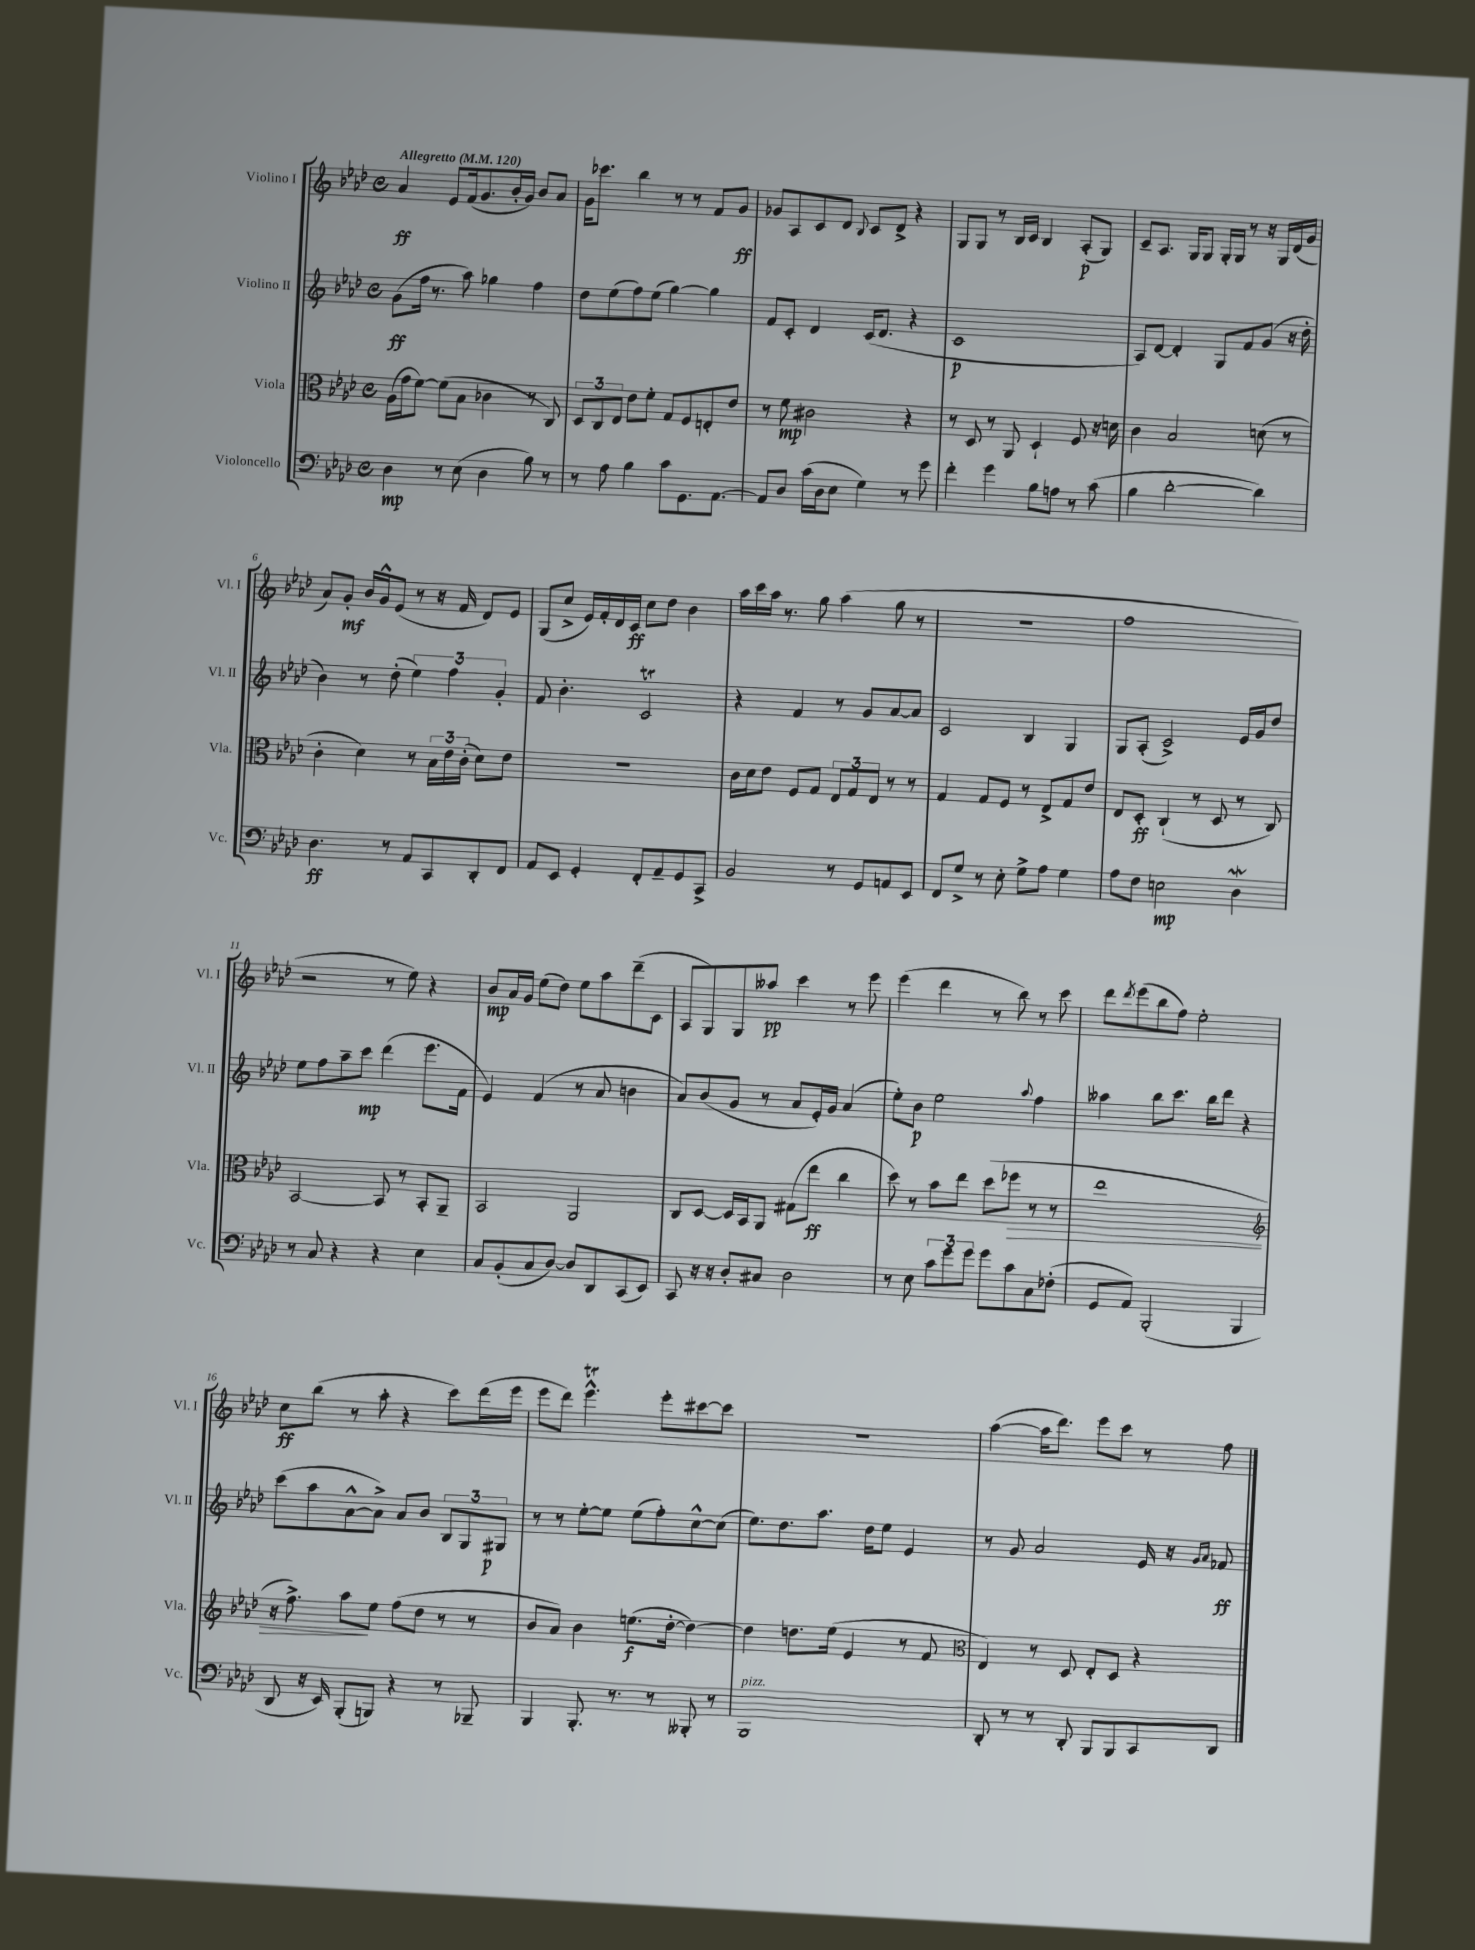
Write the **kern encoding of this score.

**kern	**dynam	**kern	**dynam	**kern	**dynam	**kern	**dynam
*part4	*part4	*part3	*part3	*part2	*part2	*part1	*part1
*staff4	*staff4	*staff3	*staff3	*staff2	*staff2	*staff1	*staff1
*I"Violoncello	*	*I"Viola	*	*I"Violino II	*	*I"Violino I	*
*I'Vc.	*	*I'Vla.	*	*I'Vl. II	*	*I'Vl. I	*
*clefF4	*	*clefC3	*	*clefG2	*	*clefG2	*
*k[b-e-a-d-]	*	*k[b-e-a-d-]	*	*k[b-e-a-d-]	*	*k[b-e-a-d-]	*
*M4/4	*	*M4/4	*	*M4/4	*	*M4/4	*
*met(c)	*	*met(c)	*	*met(c)	*	*met(c)	*
*MM120	*	*MM120	*	*MM120	*	*MM120	*
=1	=1	=1	=1	=1	=1	=1	=1
!	!	!	!	!	!	!LO:TX:a:B:t=Allegretto	!
4D-\	mp	(16A-\LL	.	(8g\L	ff	4a-/	ff
.	.	16g\J	.	.	.	.	.
.	.	[8f\J)	.	16ff\Jk	.	.	.
.	.	.	.	8.r	.	.	.
8r	.	(8f\L]	.	.	.	8e-/L	.
(8E-\	.	8B-\J	.	8aa-\)	.	(16f/k	.
.	.	.	.	.	.	8.g/	.
4D-\	.	4c-X\	.	4gg-X\	.	.	.
.	.	.	.	.	.	16b-'/L	.
.	.	.	.	.	.	16g/JJ)	.
8B-\)	.	8r	.	4ff\	.	8b-/L	.
8r	.	8C/)	.	.	.	8a-/J	.
=2	=2	=2	=2	=2	=2	=2	=2
8r	.	12D-/L	.	8dd-\L	.	16g\KL	.
.	.	.	.	.	.	8.ccc-X\J	.
.	.	12C/	.	.	.	.	.
8A-\	.	.	.	(8ee-\	.	.	.
.	.	12E-/J	.	.	.	.	.
4B-\	.	8e-\L	.	8ff\)	.	4bb-\	.
.	.	8f'\J	.	(8ee-\J	.	.	.
8c\L	.	8G/L	.	[4gg\)	.	8r	.
8.GG\	.	8F/	.	.	.	8r	.
.	.	8En'/	.	4gg\]	.	8f/L	.
[8.AA-\J	.	.	.	.	.	.	.
.	.	8e-/J	.	.	.	8g/J	ff
=3	=3	=3	=3	=3	=3	=3	=3
8AA-/L]	.	8r	.	8f/L	.	8g-X/L	.
8D-/J	.	8f\	mp	8c'/J	.	8A-/	.
(16c\LL	.	2c#X\	.	4d-/	.	8c/	.
16D-\J	.	.	.	.	.	.	.
8E-\J	.	.	.	.	.	8d-/J	.
.	.	.	.	.	.	8qqB-/	.
4G\)	.	.	.	(16c/KL	.	8c/L	.
.	.	.	.	8.d-/J	.	.	.
.	.	.	.	.	.	8d-^/J	.
8r	.	4r	.	4r	.	4r	.
8g\	.	.	.	.	.	.	.
=4	=4	=4	=4	=4	=4	=4	=4
4f'\	.	8r	.	1c	p	8G/L	.
.	.	8D-/	.	.	.	8G/J	.
4g\	.	8r	.	.	.	8r	.
.	.	8AA-/	.	.	.	16B-/LL	.
.	.	.	.	.	.	16c/JJ	.
8B-\L	.	4D-`/	.	.	.	4B-/	.
8An\J	.	.	.	.	.	.	.
8r	.	8F/	.	.	.	(8A-'/L	p
(8c\	.	16r	.	.	.	8G/J)	.
.	.	16dn\	.	.	.	.	.
=5	=5	=5	=5	=5	=5	=5	=5
4B-\	.	4c\	.	8A-/L)	.	8c~/L	.
.	.	.	.	[8d-/J	.	8.A-/J	.
[2d-'\	.	2B-/	.	4d-'/]	.	.	.
.	.	.	.	.	.	16G/KL	.
.	.	.	.	.	.	8G/J	.
.	.	.	.	8G/L	.	16G'/LL	.
.	.	.	.	.	.	16G/JJ	.
.	.	.	.	8f/	.	8r	.
4d-\])	.	(8dn\	.	(8g/J	.	16r	.
.	.	.	.	.	.	16G/LL	.
.	.	8r	.	16r	.	(16d-/	.
.	.	.	.	16dd-'\	.	16g/JJ	.
!!LO:LB:g=z
=6	=6	=6	=6	=6	=6	=6	=6
4.D-\	ff	4c'\	.	4b-\)	.	8a-/L)	.
.	.	.	.	.	.	8g'/J	mf
.	.	4d-\)	.	8r	.	16b-/LL	.
.	.	.	.	.	.	16g^^/J	.
8r	.	.	.	(8dd-'\	.	(8e-/J	.
8AA-/L	.	8r	.	6ee-\)	.	8r	.
8CC/	.	24B-\LL	.	.	.	16r	.
.	.	24e-\	.	6ff\	.	.	.
.	.	.	.	.	.	16f/	.
.	.	(24c'\JJ	.	.	.	.	.
8DD-'/	.	8d-\L)	.	.	.	8d-/L)	.
.	.	.	.	6g'/	.	.	.
8FF/J	.	8e-\J	.	.	.	8e-/J	.
=7	=7	=7	=7	=7	=7	=7	=7
8AA-/L	.	1r	.	8f/	.	(8G/L	.
8EE-/J	.	.	.	4.b-'\	.	8cc^/J	.
4GG'/	.	.	.	.	.	16e-/LL)	.
.	.	.	.	.	.	16f'/	.
.	.	.	.	.	.	16d-/	.
.	.	.	.	.	.	16c/JJ	ff
8FF'/L	.	.	.	2ct/	.	8cc\L	.
8AA-~/	.	.	.	.	.	8dd-\J	.
8GG/	.	.	.	.	.	4b-\	.
8CC^/J	.	.	.	.	.	.	.
=8	=8	=8	=8	=8	=8	=8	=8
2BB-/	.	16c\LL	.	4r	.	16aa-\LL	.
.	.	16d-\J	.	.	.	16ccc\	.
.	.	8e-\J	.	.	.	16aa-\JJ	.
.	.	.	.	.	.	8.r	.
.	.	8F/L	.	4f/	.	.	.
.	.	8G/J	.	.	.	8gg\	.
8r	.	12E-/L	.	8r	.	(4aa-\	.
.	.	12G/	.	.	.	.	.
8GG/L	.	.	.	8g/L	.	.	.
.	.	12E-/J	.	.	.	.	.
8AAn/	.	8r	.	[8a-/	.	8gg\	.
8EE-/J	.	8r	.	8a-/J]	.	8r	.
=9	=9	=9	=9	=9	=9	=9	=9
8FF/L	.	4G/	.	2c/	.	1r	.
8G^/J	.	.	.	.	.	.	.
8r	.	8G/L	.	.	.	.	.
8E-'\	.	8F/J	.	.	.	.	.
8G^\L	.	8r	.	4B-/	.	.	.
8A-\J	.	8E-^/L	.	.	.	.	.
4G\	.	8G/	.	4G/	.	.	.
.	.	8e-/J	.	.	.	.	.
=10	=10	=10	=10	=10	=10	=10	=10
8A-\L	.	8E-/L	.	8G/L	.	1ff	.
8F\J	.	8D-'/J	ff	(8A-'/J	.	.	.
2En\	mp	(4C`/	.	2c^/)	.	.	.
.	.	8r	.	.	.	.	.
.	.	8D-/	.	.	.	.	.
4D-w\	.	8r	.	16e-/LL	.	.	.
.	.	.	.	16g/J	.	.	.
.	.	8C/)	.	8dd-/J	.	.	.
!!LO:LB:g=z
=11	=11	=11	=11	=11	=11	=11	=11
8r	.	[2BB-/	.	8ee-\L	.	2r	.
8C/	.	.	.	8ff\	.	.	.
4r	.	.	.	8aa-~\	.	.	.
.	.	.	.	8ccc\J	mp	.	.
4r	.	8BB-/]	.	(4ddd-\	.	8r	.
.	.	8r	.	.	.	8ee-\)	.
4E-\	.	8BB-'/L	.	8.eee-\L	.	4r	.
.	.	8AA-~/J	.	.	.	.	.
.	.	.	.	16f\Jk	.	.	.
=12	=12	=12	=12	=12	=12	=12	=12
8C/L	.	2BB-/	.	4e-/)	.	8b-/L	mp
(8BB-'/	.	.	.	.	.	16a-/L	.
.	.	.	.	.	.	16g/JJ	.
8C/	.	.	.	(4f/	.	(8ee-\L	.
[8D-/J)	.	.	.	.	.	8dd-\J)	.
8D-/L]	.	2AA-/	.	8r	.	8ee-\L	.
8DD-/	.	.	.	8a-/	.	8aa-\	.
(8CC/	.	.	.	4bn\	.	(8ddd-~\	.
8EE-/J)	.	.	.	.	.	8c\J	.
=13	=13	=13	=13	=13	=13	=13	=13
8CC/	.	8C/L	.	8a-/L)	.	8A-/L	.
16r	.	[8D-/J	.	(8b-/	.	8G/)	.
16r	.	.	.	.	.	.	.
8D-'/L	.	16D-/LL]	.	8g/J	.	8G/	.
.	.	16BB-/J	.	.	.	.	.
8C#X/J	.	8AA-/J	.	8r	.	8aa--X/J	pp
2D-\	.	(8G#X\L	.	8a-/L	.	4ccc\	.
.	.	8ee-\J	ff	16e-'/L)	.	.	.
.	.	.	.	16g/JJ	.	.	.
.	.	4cc\	.	(4a-/	.	8r	.
.	.	.	.	.	.	8eee-\	.
=14	=14	=14	=14	=14	=14	=14	=14
8r	.	8dd-\)	.	8ee-'\L)	.	(4eee-\	.
8E-\	.	8r	.	8b-\J	p	.	.
12c\L	.	8b-\L	.	2ee-\	.	4ddd-\	.
12g\	.	.	.	.	.	.	.
.	.	8ee-\J	.	.	.	.	.
12g\J	.	.	.	.	.	.	.
8g\L	.	(8dd-\L	.	.	.	8r	.
!	!	!	!LO:HP:b	!	!	!	!
8c\	.	8ff-X\J	>	.	.	8bb-\)	.
.	.	.	.	8qqaa-/	.	.	.
8C\	.	8r	.	4ff\	.	8r	.
(8F-X'\J	.	8r	.	.	.	8ccc\	.
=15	=15	=15	=15	=15	=15	=15	=15
8GG/L	.	1ee-	.	4aa--X\	.	8ddd-\L	.
.	.	.	.	.	.	8qddd-/	.
8AA-/J)	.	.	.	.	.	(8eee-\	.
(2BBB-'/	.	.	.	8bb-\L	.	8bb-\	.
.	.	.	.	8.ccc\J	.	8ff\J)	.
.	.	.	.	.	.	2ee-'\	.
.	.	.	.	16bb-\KL	.	.	.
.	.	.	.	8ddd-\J	.	.	.
4BBB-/	.	.	.	4r	.	.	.
!!LO:LB:g=z
=16	=16	=16	=16	=16	=16	=16	=16
*	*	*clefG2	*	*	*	*	*
8DD-/	.	16r	.	(8ccc\L	.	8cc\L	ff
.	.	8.ff^\)	.	.	.	.	.
16r	.	.	.	8aa-\	.	(8bb-\J	.
16EE-/)	.	.	.	.	.	.	.
(8BBB-'/L	.	8aa-\L	.	[8a-^^\	.	8r	.
8BBBn/J)	.	8ee-\J	]	8a-^\J])	.	8aa-'\	.
4r	.	(8ff\L	.	8a-/L	.	4r	.
.	.	8dd-\J	.	8b-/J	.	.	.
8r	.	8r	.	12B-/L	.	8ccc\L)	.
.	.	.	.	12G/	.	.	.
8BBB-X~/	.	8r	.	.	.	(16ddd-\L	.
.	.	.	.	12G#X/J	p	.	.
.	.	.	.	.	.	16eee-\JJ	.
=17	=17	=17	=17	=17	=17	=17	=17
4BBB-/	.	8b-/L	.	8r	.	8eee-\L	.
.	.	8a-/J)	.	8r	.	8ddd-\J)	.
8.BBB-'/	.	4b-\	.	[8ee-'\L	.	4.eee-T^^\	.
.	.	.	.	8ee-\J]	.	.	.
8.r	.	.	.	.	.	.	.
.	.	(8.een\L	f	(8ee-\L	.	.	.
8r	.	.	.	8ff'\)	.	8eee-'\L	.
.	.	[16dd-'\Jk	.	.	.	.	.
8BBB--X'/	.	4dd-\_)	.	[8cc^^\	.	[8ccc#X\	.
8r	.	.	.	(8cc\J]	.	8ccc#\J]	.
=18	=18	=18	=18	=18	=18	=18	=18
!LO:TX:a:i:t=pizz.	!	!	!	!	!	!	!
1BBB-	.	4dd-\]	.	8.ee-\L)	.	1r	.
.	.	.	.	8.dd-\	.	.	.
.	.	8.ddn\L	.	.	.	.	.
.	.	.	.	8.aa-\J	.	.	.
.	.	(16ee-\Jk	.	.	.	.	.
.	.	4e-/	.	.	.	.	.
.	.	.	.	16dd-\KL	.	.	.
.	.	.	.	8ee-\J	.	.	.
.	.	8r	.	4e-/	.	.	.
.	.	8f/	.	.	.	.	.
=19	=19	=19	=19	=19	=19	=19	=19
*	*	*clefC3	*	*	*	*	*
8DD-'/	.	4E-/)	.	8r	.	([4aa-\	.
8r	.	.	.	8g/	.	.	.
8r	.	8r	.	2a-/	.	16aa-\KL]	.
.	.	.	.	.	.	8.ddd-\J)	.
8DD-'/	.	8D-/	.	.	.	.	.
8BBB-/L	.	8E-'/L	.	.	.	8eee-\L	.
8BBB-/	.	8D-/J	.	.	.	8ccc\J	.
8CC/	.	4r	.	16e-/	.	8r	.
.	.	.	.	16r	.	.	.
.	.	.	.	16qqg/LL	.	.	.
.	.	.	.	16qqa-/JJ	.	.	.
8DD-/J	.	.	.	8f-X/	ff	8ff\	.
==	==	==	==	==	==	==	==
*-	*-	*-	*-	*-	*-	*-	*-
